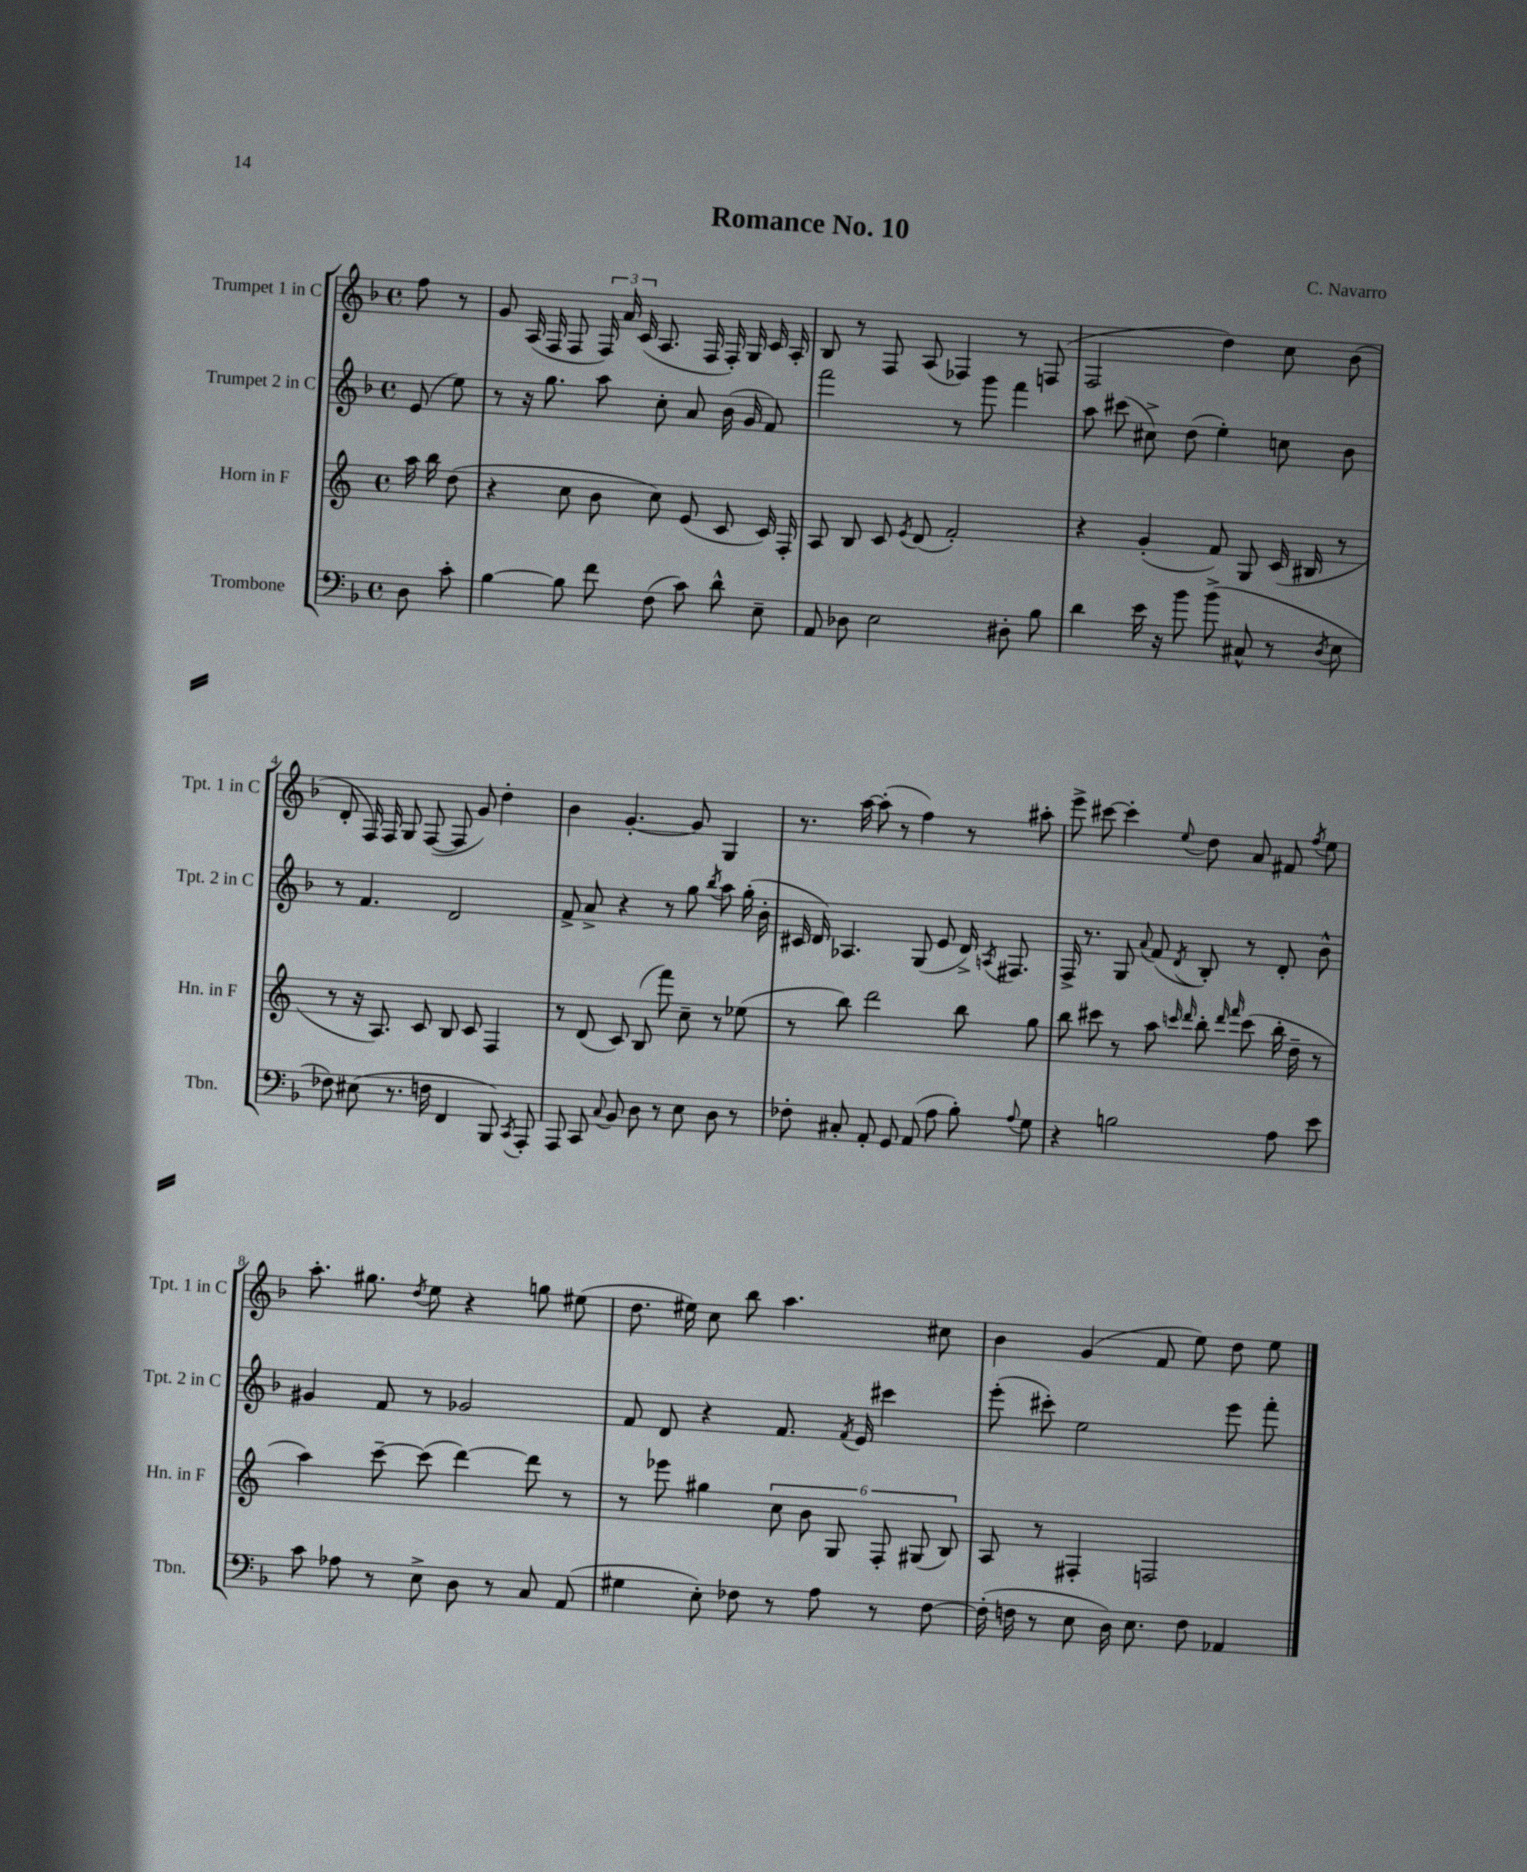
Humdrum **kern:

**kern	**kern	**kern	**kern
*part4	*part3	*part2	*part1
*staff4	*staff3	*staff2	*staff1
*I"Trombone	*I"Horn in F	*I"Trumpet 2 in C	*I"Trumpet 1 in C
*I'Tbn.	*I'Hn. in F	*I'Tpt. 2 in C	*I'Tpt. 1 in C
*clefF4	*clefG2	*clefG2	*clefG2
*k[b-]	*k[]	*k[b-]	*k[b-]
*M4/4	*M4/4	*M4/4	*M4/4
*met(c)	*met(c)	*met(c)	*met(c)
=	=	=	=
8D\	16aa\	(8e/	8ff\
.	16bb\	.	.
8c'\	(8dd\	8ee\)	8r
=1	=1	=1	=1
[4B-\	4r	8r	8g/
.	.	16r	(16A/
.	.	8.gg\	16F/
8B-\]	8cc\	.	8F/
8f\	8b\	8aa\	24F/)
.	.	.	24a/
.	.	.	(24c/
(8F\	8cc\)	8cc'\	8.A/
8c\)	(8e/	8a/	.
.	.	.	16F/
8d^^\	8c/	(16b-\	16F'/)
.	.	16g/	16G/
8E~\	16c/)	8f/)	16c/
.	16F'/	.	16A'/
=2	=2	=2	=2
8AA/	8A/	2fff\	8B-/
8D-X\	8B/	.	8r
2E\	8c/	.	8F/
.	8qe/	.	.
.	(8d/	.	(8A/
.	2f'/)	8r	4F-X/)
.	.	8ggg\	.
8D#X'\	.	4fff\	8r
8B-\	.	.	(8Fn/
=3	=3	=3	=3
4d\	4r	8aa\	2F/
.	.	(8ccc#X\	.
16e\	(4g'/	8cc#X^\)	.
16r	.	.	.
8b-\	.	(8dd\	.
(8b-^\	8f/)	4ee'\)	4dd\)
8C#X^^/	8G/	.	.
8r	(16c/	8ccn\	8cc\
.	16B#X/	.	.
8qD/	.	.	.
8E\	8r	8b-\	(8b-\
!!LO:LB:g=z
=4	=4	=4	=4
8F-X\)	8r	8r	8d'/
(8E#X\	16r	4.f/	16F/)
.	8.A/)	.	16F/
8.r	.	.	8G/
.	8c/	.	([8F/
16Fn\	.	.	.
4FF/	8B/	2d/	8F/]
.	8c/	.	8g/)
8BBB-/)	4F/	.	4dd'\
8qCC/	.	.	.
8AAA'/	.	.	.
=5	=5	=5	=5
8AAA/	8r	8f^/	4b-\
8CC/	(8d/	8a^/	.
8qqC/	.	.	.
8BB-/	8c/)	4r	[4.g'/
8D\	(8B/	.	.
8r	8fff\)	8r	.
8E\	8cc~\	8gg\	8g/]
.	.	8qbb-/	.
8D\	8r	8aa\	4G/
8r	(8ee-X\	(16gg'\	.
.	.	16b-'\	.
=6	=6	=6	=6
8F-X'\	8r	16c#X/	8.r
.	.	16d/)	.
8C#X'/	8bb\)	4.A-X/	.
.	.	.	[16aa\
8AA'/	2ddd\	.	(8aa'\]
8GG/	.	.	8r
(8AA/	.	(8G/	4ff\)
8A\	.	8e/	.
8B-'\)	8bb\	16d^/)	8r
.	.	8qAn/	.
.	.	8.F#X/	.
8qqA/	.	.	.
8G\	8gg\	.	8aa#X'\
=7	=7	=7	=7
4r	8bb\	16F^/	8eee^\
.	.	8.r	.
.	8ccc#X\	.	[8ccc#X\
2Bn\	8r	8G/	4ccc#'\]
.	.	8qqa/	.
.	8aa\	(8f/	.
.	16qqcccn/	.	.
.	16qqddd/	8qd/	8qqee/
.	8bb'\	8B-'/)	8dd\
.	16qqddd/	.	.
.	16qqfff/	.	.
.	(8ccc\	8r	8a/
8A\	16bb'\	8d'/	8f#X/
.	16dd~\	.	.
.	.	.	8qff/
8e\	8r	8b-^^\	8ee\
!!LO:LB:g=z
=8	=8	=8	=8
8c\	4aa\)	4g#X/	8.aa'\
8A-X\	.	.	.
.	.	.	8.gg#X\
8r	[8ccc~\	8f/	.
.	.	.	8qdd/
8E^\	(8ccc\]	8r	8ee\
8D\	[4ddd\)	2g-X/	4r
8r	.	.	.
8C/	8ddd\]	.	8ggn\
(8AA/	8r	.	(8ee#X\
=9	=9	=9	=9
4G#X\	8r	8f/	8.dd\
.	8eee-X\	8d/	.
.	.	.	16ee#X\)
8E'\)	4gg#X\	4r	8cc\
8F-X\	.	.	8bb-\
8r	12cc\	8.f/	4.aa\
.	12b\	.	.
8A\	.	.	.
.	12G/	.	.
.	.	8qf/	.
.	.	16e/	.
8r	12F'/	4ccc#X\	.
.	(12G#X/	.	.
[8F-\	.	.	8cc#X\
.	12B/)	.	.
=10	=10	=10	=10
(16F-'\]	8A/	(8eee'\	4b-\
16Fn\	.	.	.
8r	8r	8ccc#X'\)	.
8E\	4F#X'/	2ee\	(4g/
16D\)	.	.	.
8.E\	.	.	.
.	2Fn/	.	8f/
8F\	.	.	8ee\)
4AA-X/	.	8eee\	8dd\
.	.	8fff'\	8ee\
==	==	==	==
*-	*-	*-	*-
